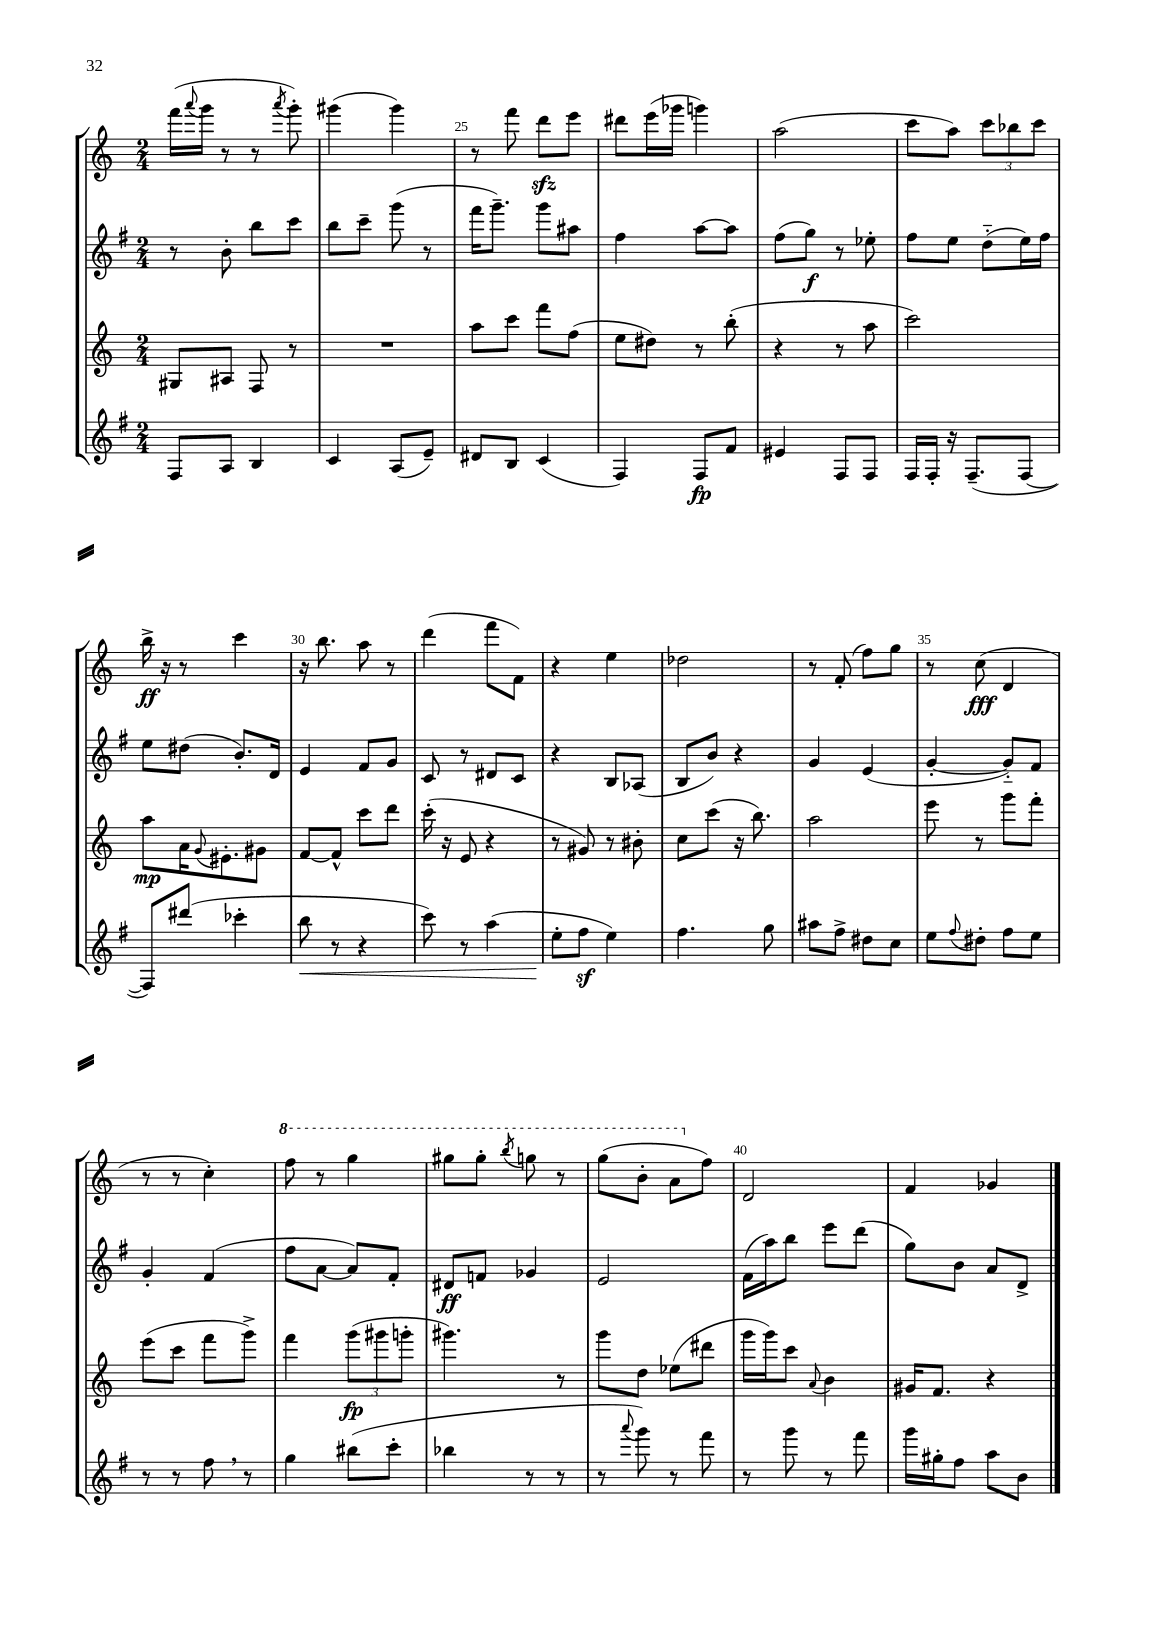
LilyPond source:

<<
\new StaffGroup <<
\new Staff = "s0" {
    \clef treble \key c \major \numericTimeSignature \time 2/4
    f'''16( \appoggiatura { a'''8 } g'''16 r8 r8 \acciaccatura { a'''8 } g'''8-.) |
    gis'''4( gis'''4) |
    r8 f'''8 d'''8\sfz e'''8 |
    dis'''8 e'''16( ges'''16 g'''4) |
    a''2( |
    c'''8 a''8) \tuplet 3/2 { c'''8 bes''8 c'''8 } |
    b''16->\ff r16 r8 c'''4 |
    r16 b''8. a''8 r8 |
    d'''4( f'''8 f'8) |
    r4 e''4 |
    des''2 |
    r8 f'8-.( f''8) g''8 |
    r8 c''8\fff( d'4 |
    r8 r8 c''4-.) |
    \ottava #1 f'''8 r8 g'''4 |
    gis'''8 gis'''8-. \acciaccatura { b'''8 } g'''8 r8 |
    g'''8( b''8-. a''8 \ottava #0 f''8) |
    d'2 |
    f'4 ges'4 \bar "|." |
}
\new Staff = "s1" {
    \clef treble \key g \major \numericTimeSignature \time 2/4
    r8 b'8-. b''8 c'''8 |
    b''8 c'''8-- g'''8( r8 |
    fis'''16 g'''8.--) g'''8 ais''8 |
    fis''4 a''8~ a''8 |
    fis''8( g''8\f) r8 ees''8-. |
    fis''8 e''8 d''8-_( e''16) fis''16 |
    e''8 dis''8( b'8.-.) d'16 |
    e'4 fis'8 g'8 |
    c'8 r8 dis'8 c'8 |
    r4 b8 aes8( |
    b8 b'8) r4 |
    g'4 e'4( |
    g'4~-. g'8-_) fis'8 |
    g'4-. fis'4( |
    fis''8 a'8~ a'8) fis'8-. |
    dis'8\ff f'8 ges'4 |
    e'2 |
    fis'16( a''16) b''8 e'''8 d'''8( |
    g''8) b'8 a'8 d'8-> \bar "|." |
}
\new Staff = "s2" {
    \clef treble \key c \major \numericTimeSignature \time 2/4
    gis8 ais8 f8 r8 |
    R2 |
    a''8 c'''8 f'''8 f''8( |
    e''8 dis''8) r8 b''8-.( |
    r4 r8 a''8 |
    c'''2) |
    a''8\mp a'16 \appoggiatura { g'8 } eis'8.-. gis'8 |
    f'8~ f'8-^ c'''8 d'''8 |
    c'''16-.( r16 e'8 r4 |
    r8 gis'8) r8 bis'8-. |
    c''8 c'''8( r16 b''8.) |
    a''2 |
    e'''8 r8 g'''8 f'''8-. |
    e'''8( c'''8 f'''8 g'''8->) |
    f'''4 \tuplet 3/2 { g'''8\fp( gis'''8 g'''8-. } |
    gis'''4.) r8 |
    g'''8 d''8 ees''8( dis'''8 |
    g'''16 g'''16) c'''8 \appoggiatura { a'8 } b'4 |
    gis'16 f'8. r4 \bar "|." |
}
\new Staff = "s3" {
    \clef treble \key g \major \numericTimeSignature \time 2/4
    fis8 a8 b4 |
    c'4 a8( e'8--) |
    dis'8 b8 c'4( |
    fis4) fis8\fp fis'8 |
    eis'4 fis8 fis8 |
    fis16 fis16-. r16 fis8.--( fis8~ |
    fis8) dis'''8( ces'''4-. |
    b''8\< r8 r4 |
    c'''8) r8 a''4( |
    e''8-.\! fis''8\sf e''4) |
    fis''4. g''8 |
    ais''8 fis''8-> dis''8 c''8 |
    e''8 \appoggiatura { fis''8 } dis''8-. fis''8 e''8 |
    r8 r8 fis''8 \breathe r8 |
    g''4 bis''8( c'''8-. |
    bes''4 r8 r8 |
    r8 \appoggiatura { a'''8 } g'''8) r8 fis'''8 |
    r8 g'''8 r8 fis'''8 |
    g'''16 gis''16-. fis''8 a''8 b'8 \bar "|." |
}
>>
>>
\layout { \context { \Score currentBarNumber = #23 \override BarNumber.break-visibility = ##(#f #t #t) barNumberVisibility = #(every-nth-bar-number-visible 5) } }
